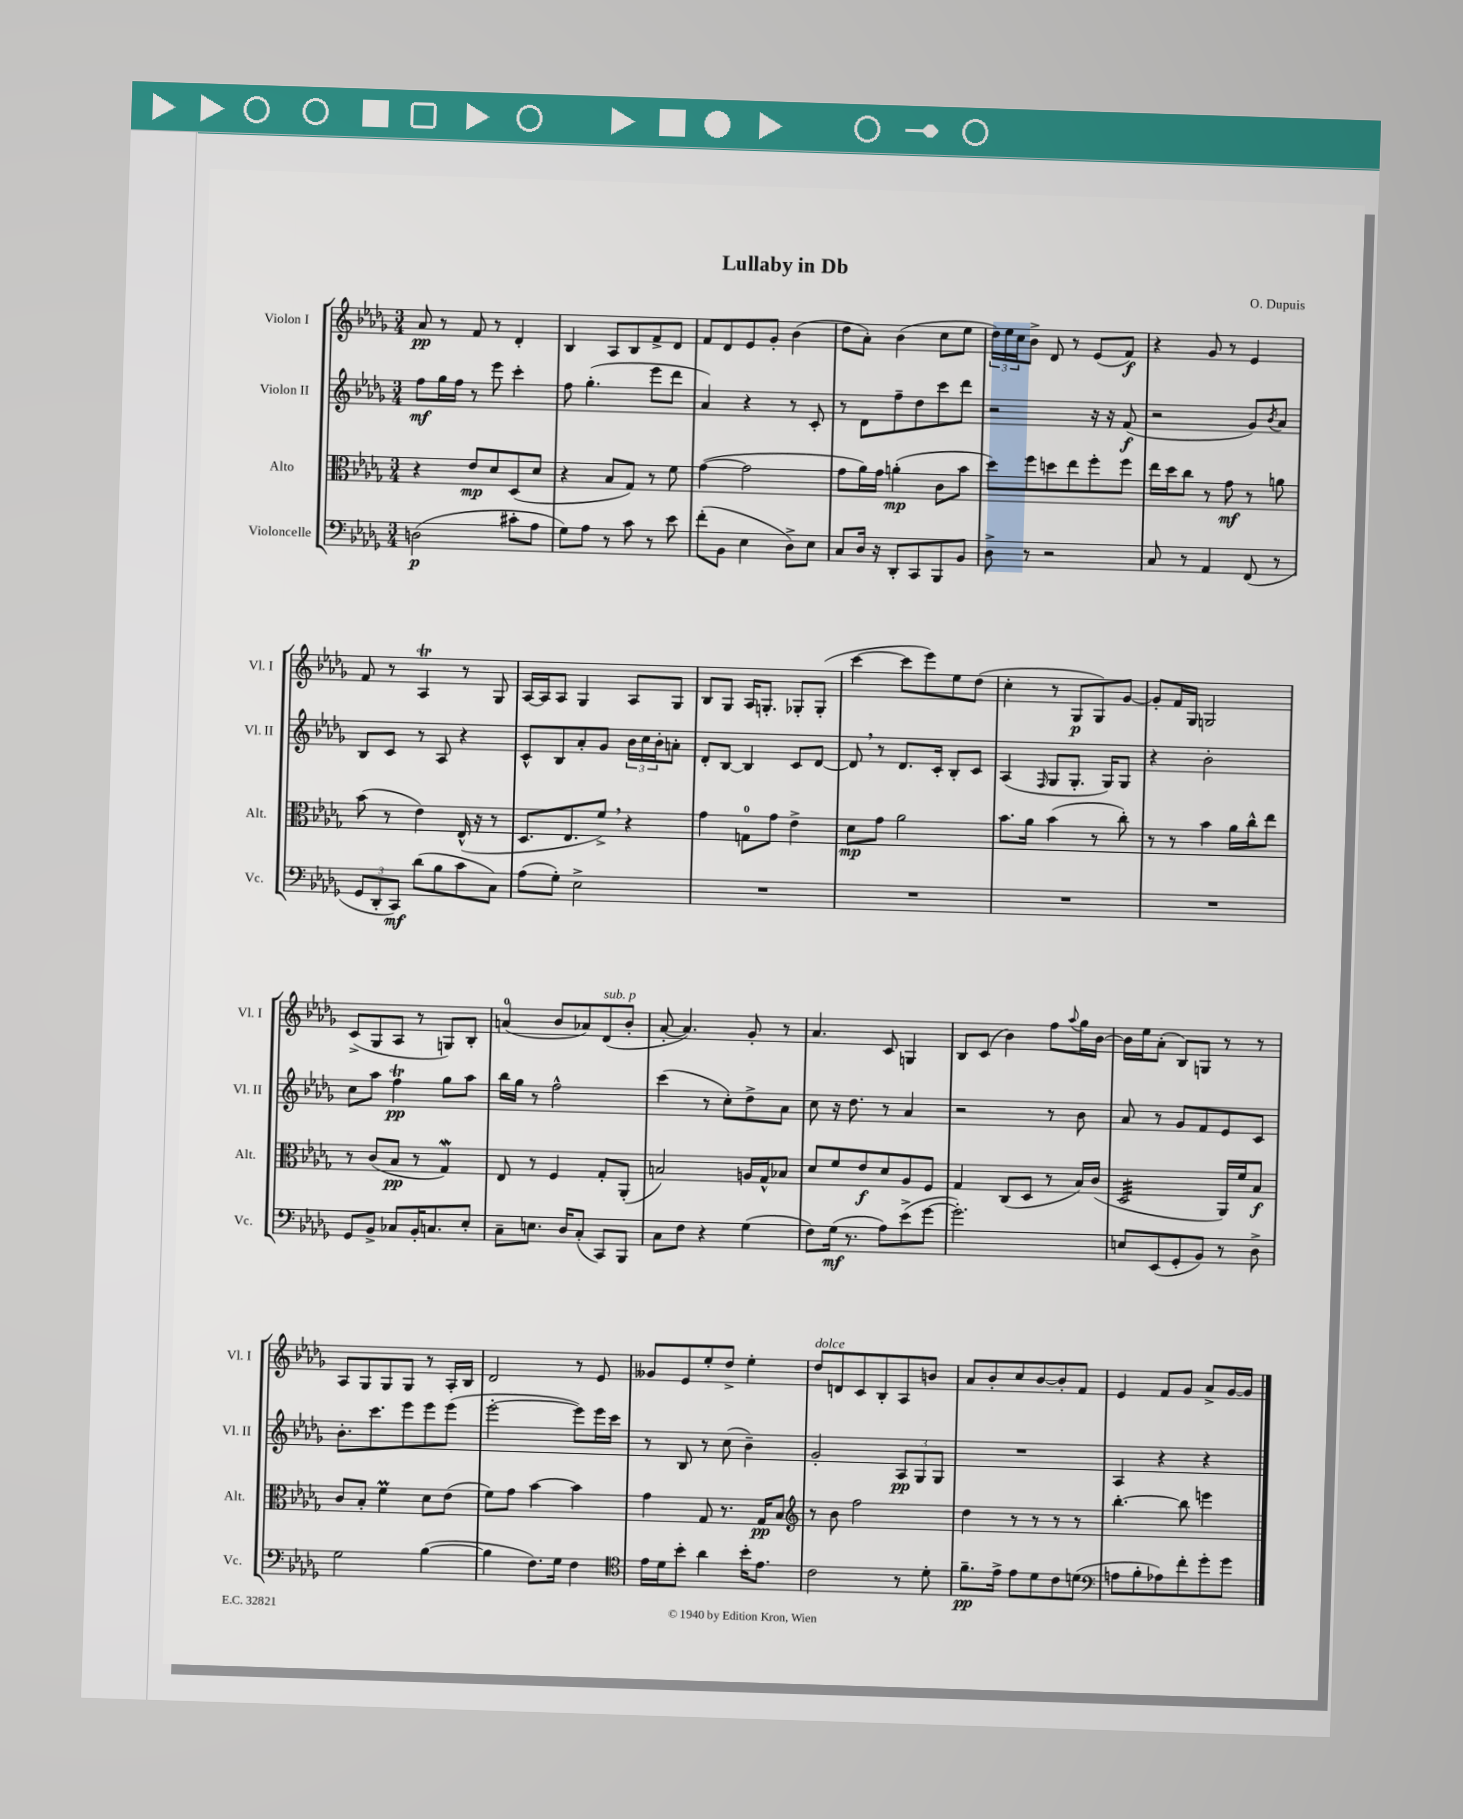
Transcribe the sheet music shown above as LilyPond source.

\header { title = "Lullaby in Db" composer = "O. Dupuis" }
<<
\new StaffGroup <<
\new Staff = "s0" \with { instrumentName = "Violon I" shortInstrumentName = "Vl. I" } {
    \clef treble \key des \major \numericTimeSignature \time 3/4
    aes'8\pp r8 f'8 r8 des'4-. |
    bes4 aes8 bes8 f'8-> des'8 |
    f'8 des'8 ees'8 ges'8-. bes'4( |
    des''8 aes'8-.) bes'4( c''8 ees''8 |
    \tuplet 3/2 { des''16) ees''16 c''16 } bes'8-> des'8 r8 ees'8( f'8\f) |
    r4 ges'8 r8 ees'4 |
    f'8 r8 aes4\trill r8 ges8 |
    aes16~ aes16 aes8 ges4 aes8 ges8 |
    bes8 ges8 aes16 g8.-. ges8-. ges8-.( |
    c'''4~ c'''8 ees'''8) ees''8 des''8( |
    c''4-. r8 ges8\p ges8) ges'8~ |
    ges'8-. f'16 ges16 g2 |
    c'8->( ges8 aes8 r8 g8) bes8-. |
    a'4-0( bes'8 aes'8) des'8^\markup { \italic "sub. p" }( bes'8-. |
    aes'8~-. aes'4.) ges'8-. r8 |
    aes'4. c'8 g4 |
    bes8 c'8( bes'4) f''8 \appoggiatura { aes''8 } ges''16 bes'16~ |
    bes'16 ees''16 aes'8-.( bes8) g8 r8 r8 |
    aes8 ges8 ges8 ges8 r8 aes16-. bes16 |
    des'2 r8 ees'8 |
    geses'8 ees'8 ees''8-. des''8-> ees''4-. |
    des''8^\markup { \italic "dolce" } d'8 c'8 bes8-. aes8 b'8 |
    aes'8 bes'8-. c''8 bes'8~ bes'8-. f'8 |
    ees'4 f'8 ges'8 aes'8-> ges'16~ ges'16 \bar "|." |
}
\new Staff = "s1" \with { instrumentName = "Violon II" shortInstrumentName = "Vl. II" } {
    \clef treble \key des \major \numericTimeSignature \time 3/4
    f''8\mf ges''16 f''16 r8 ees'''8 c'''4-. |
    f''8 ges''4.-.( ees'''8 des'''8 |
    aes'4) r4 r8 c'8-. |
    r8 des'8 f''8-- des''8 c'''8 des'''8 |
    r2 r16 r16 f'8\f( |
    r2 ges'8) \acciaccatura { bes'8 } aes'8 |
    bes8 c'8 r8 aes8 r4 |
    c'8-^ bes8 aes'8-. ges'8 \tuplet 3/2 { bes'16 c''16 bes'16-. } a'8-. |
    des'8-. bes8~ bes4 c'8 des'8~ |
    des'8 \breathe r8 des'8. c'16-. bes8-. c'8 |
    aes4( \grace { f16 } ges8 ges8.-. ges16) ges8 |
    r4 bes'2-. |
    c''8 aes''8 f''4\trill\pp ges''8 aes''8 |
    bes''16 ges''16 r8 f''2-^ |
    c'''4( r8 c''8-.) des''8-> aes'8 |
    c''8 r16 des''8. r8 aes'4 |
    r2 r8 bes'8 |
    aes'8 r8 ges'8 f'8 ees'8 c'8 |
    bes'8.-. c'''8. ees'''8 ees'''8 ees'''8( |
    ees'''2~-. ees'''8) ees'''16 c'''16 |
    r8 bes8 r8 c''8( bes'4--) |
    ges'2-. \tuplet 3/2 { aes8\pp ges8 ges8 } |
    R2. |
    aes4 r4 r4 \bar "|." |
}
\new Staff = "s2" \with { instrumentName = "Alto" shortInstrumentName = "Alt." } {
    \clef alto \key des \major \numericTimeSignature \time 3/4
    r4 ees'8\mp des'8 des8( des'8 |
    r4 bes8 ges8) r8 f'8 |
    ges'4~( ges'2 |
    ges'8 aes'16) ges'16 a'4-.\mp( c'8 bes'8 |
    des''8) f''8 d''8 ees''8 f''8-. f''8 |
    ees''16 des''16 c''8 r8 ges'8\mf r8 a'8 |
    bes'8( r8 ees'4) ees16-^( r16 r8 |
    des8. ees8. f'8->) \breathe r4 |
    ges'4 g8-0 ges'8 ees'4-> |
    des'8\mp ges'8 aes'2 |
    bes'8. aes'16 bes'4( r8 c''8-.) |
    r8 r8 bes'4 aes'16 c''16-^ ees''8 |
    r8 c'8( bes8\pp r8 ges4\mordent) |
    ees8 r8 f4 ges8-. aes,8-.( |
    b2) a16 ges16-^ bes8 |
    des'8 f'8 ees'8\f des'8 aes8 f8 |
    ges4 c8( des8 r8 bes16) c'16( |
    des2:32 aes,16) f'16 bes8\f |
    c'8 bes8-. f'4\prall des'8 ees'8( |
    f'8) ges'8 bes'4~ bes'4 |
    ges'4 ges8 r8. ges16\pp bes8 |
    \clef treble r8 bes'8 f''2 |
    des''4 r8 r8 r8 r8 |
    bes''4.~-. bes''8 e'''4 \bar "|." |
}
\new Staff = "s3" \with { instrumentName = "Violoncelle" shortInstrumentName = "Vc." } {
    \clef bass \key des \major \numericTimeSignature \time 3/4
    d2\p( cis'8-. aes8 |
    ges8) aes8 r8 c'8 r8 ees'8 |
    f'8-.( bes,8 ees4 des8->) ees8 |
    c8 des16 r16 des,8-. c,8 bes,,8 bes,8 |
    des8-> r8 r2 |
    c8 r8 aes,4 f,8( r8 |
    \tuplet 3/2 { ges,8 des,8-. c,8\mf) } des'8( bes8 c'8 c8) |
    aes8( ges8-.) ees2-> |
    R2. |
    R2. |
    R2. |
    R2. |
    ges,8 bes,8-> ces8 bes,16-. c8. ees8-. |
    c8-- e8. des16 c8-.( c,8) bes,,8 |
    c8 f8 r4 ges4( |
    f8) ges16\mf( r8. aes8) ees'8->( ges'8~ |
    ges'2.-.) |
    e8 ees,8( ges,8-. bes,8) r8 des8-> |
    ges2 bes4~( |
    bes4 f8.) ges16 f4 |
    \clef tenor ees'16 des'16 bes'8-. aes'4 bes'16-. ees'8. |
    c'2 r8 des'8-. |
    f'8.--\pp ees'16-> ees'8 des'8 c'8 d'8( |
    \clef bass a8 bes8-. aes8) f'8-. ges'8-. ges'8 \bar "|." |
}
>>
>>
\layout { \context { \Score \remove "Bar_number_engraver" } }
